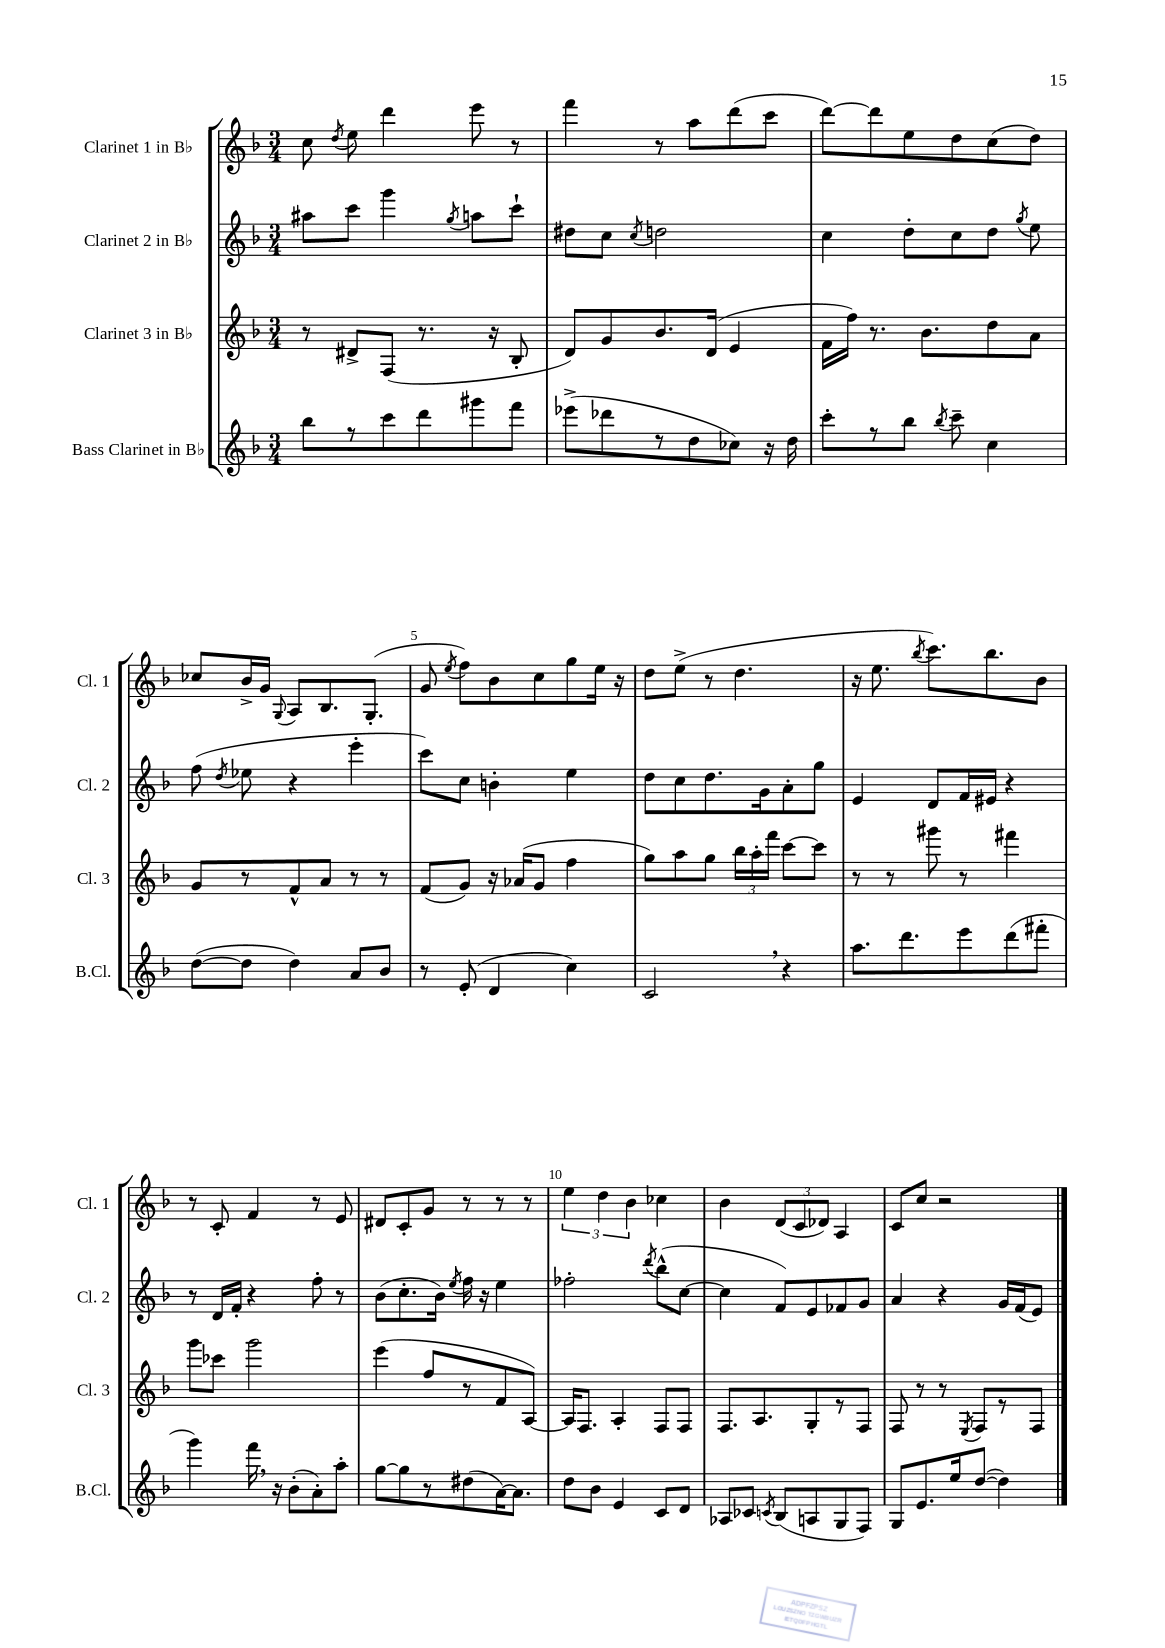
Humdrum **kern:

**kern	**kern	**kern	**kern
*part4	*part3	*part2	*part1
*staff4	*staff3	*staff2	*staff1
*I"Bass Clarinet in B♭	*I"Clarinet 3 in B♭	*I"Clarinet 2 in B♭	*I"Clarinet 1 in B♭
*I'B.Cl.	*I'Cl. 3	*I'Cl. 2	*I'Cl. 1
*clefG2	*clefG2	*clefG2	*clefG2
*k[b-]	*k[b-]	*k[b-]	*k[b-]
*M3/4	*M3/4	*M3/4	*M3/4
=1	=1	=1	=1
8bb-\L	8r	8aa#X\L	8cc\
.	.	.	8qdd/
8r	8d#X^/L	8ccc\J	8ee\
8ccc\	(8F/J	4ggg\	4ddd\
8ddd\	8.r	.	.
.	.	8qgg/	.
8ggg#X\	.	8aan\L	8eee\
.	16r	.	.
8fff\J	8B-'/	8ccc`\J	8r
=2	=2	=2	=2
(8eee-X^\L	8d/L)	8dd#X\L	4fff\
8ddd-X\	8g/	8cc\J	.
.	.	8qcc/	.
8r	8.b-/	2ddn\	8r
8dd\	.	.	8aa\L
.	(16d/Jk	.	.
8cc-X\J)	4e/	.	(8ddd\
16r	.	.	8ccc\J
16dd\	.	.	.
=3	=3	=3	=3
8ccc'\L	16f\LL	4cc\	[8ddd\L)
.	16ff\JJ)	.	.
8r	8.r	.	8ddd\]
8bb-\J	.	8dd'\L	8ee\
.	8.b-\L	.	.
8qbb-/	.	.	.
8ccc~\	.	8cc\	8dd\
4cc\	8dd\	8dd\J	(8cc\
.	.	8qgg/	.
.	8a\J	8ee\	8dd\J)
!!LO:LB:g=z
=4	=4	=4	=4
([8dd\L	8g/L	(8ff\	8cc-X/L
.	.	8qdd/	.
8dd\J]	8r	8ee-X\	16b-^/L
.	.	.	16g/JJ
.	.	.	8qqG/
4dd\)	8f^^/	4r	8A/L
.	8a/J	.	8.B-/
8a/L	8r	4eee'\	.
.	.	.	(8.G'/J
8b-/J	8r	.	.
=5	=5	=5	=5
8r	(8f/L	8ccc\L)	8g/
.	.	.	8qee/
(8e'/	8g/J)	8cc\J	8ff\L)
4d/	16r	4bn'\	8b-\
.	(16a-X/KL	.	.
.	8g/J	.	8cc\
4cc\)	4ff\	4ee\	8gg\
.	.	.	16ee\Jk
.	.	.	16r
=6	=6	=6	=6
2c,/	8gg\L)	8dd\L	8dd\L
.	8aa\	8cc\	(8ee^\J
.	8gg\J	8.dd\	8r
.	24bb-\LL	.	4.dd\
.	24aa'\	.	.
.	.	16g\k	.
.	24fff\JJ	.	.
4r	[8ccc\L	8a'\	.
.	8ccc\J]	8gg\J	.
=7	=7	=7	=7
8.aa\L	8r	4e/	16r
.	.	.	8.ee\
.	8r	.	.
8.ddd\	.	.	.
.	.	.	8qbb-/
.	8ggg#X\	8d/L	8.ccc\L)
8eee\	8r	16f/L	.
.	.	16e#X/JJ	8.bb-\
(8ddd\	4fff#X\	4r	.
8fff#X'\J	.	.	8b-\J
!!LO:LB:g=z
=8	=8	=8	=8
4ggg\)	8ggg\L	8r	8r
.	8ccc-X\J	16d/LL	8c'/
.	.	16f'/JJ	.
16fff,\	2ggg\	4r	4f/
16r	.	.	.
(8b-'\L	.	.	.
8a'\)	.	8ff'\	8r
8aa'\J	.	8r	8e/
=9	=9	=9	=9
[8gg\L	(4eee\	(8b-\L	8d#X/L
8gg\]	.	8.cc'\	8c'/
8r	8ff/L	.	8g/J
.	.	16b-\Jk)	.
.	.	8qee/	.
(8dd#X\	8r	16ff\	8r
.	.	16r	.
[16a\K)	8f/	4ee\	8r
8.a\J]	.	.	.
.	[8A/J)	.	8r
=10	=10	=10	=10
8dd\L	16A/KL]	2ff-X'\	6ee\
.	8.F/J	.	.
8b-\J	.	.	.
.	.	.	6dd\
4e/	4A'/	.	.
.	.	.	6b-\
.	.	8qddd/	.
8c/L	8F/L	(8bb-^^\L	4cc-X\
8d/J	8F/J	[8cc\J	.
=11	=11	=11	=11
8A-X/L	8.F/L	4cc\]	4b-\
8c-X/J	.	.	.
.	8.A/	.	.
8qcn/	.	.	.
(8B-/L	.	8f/L)	(12d/L
.	.	.	12c/
8An/	8G'/	8e/	.
.	.	.	12d-X/J)
8G/	8r	8f-X/	4A/
8F/J)	8F/J	8g/J	.
=12	=12	=12	=12
8G/L	8F/	4a/	8c/L
8.e/	8r	.	8cc/J
.	8r	4r	2r
16ee/k	.	.	.
.	8qE/	.	.
([8dd/J	8F/L	.	.
4dd\])	8r	16g/LL	.
.	.	(16f/J	.
.	8F/J	8e/J)	.
==	==	==	==
*-	*-	*-	*-
